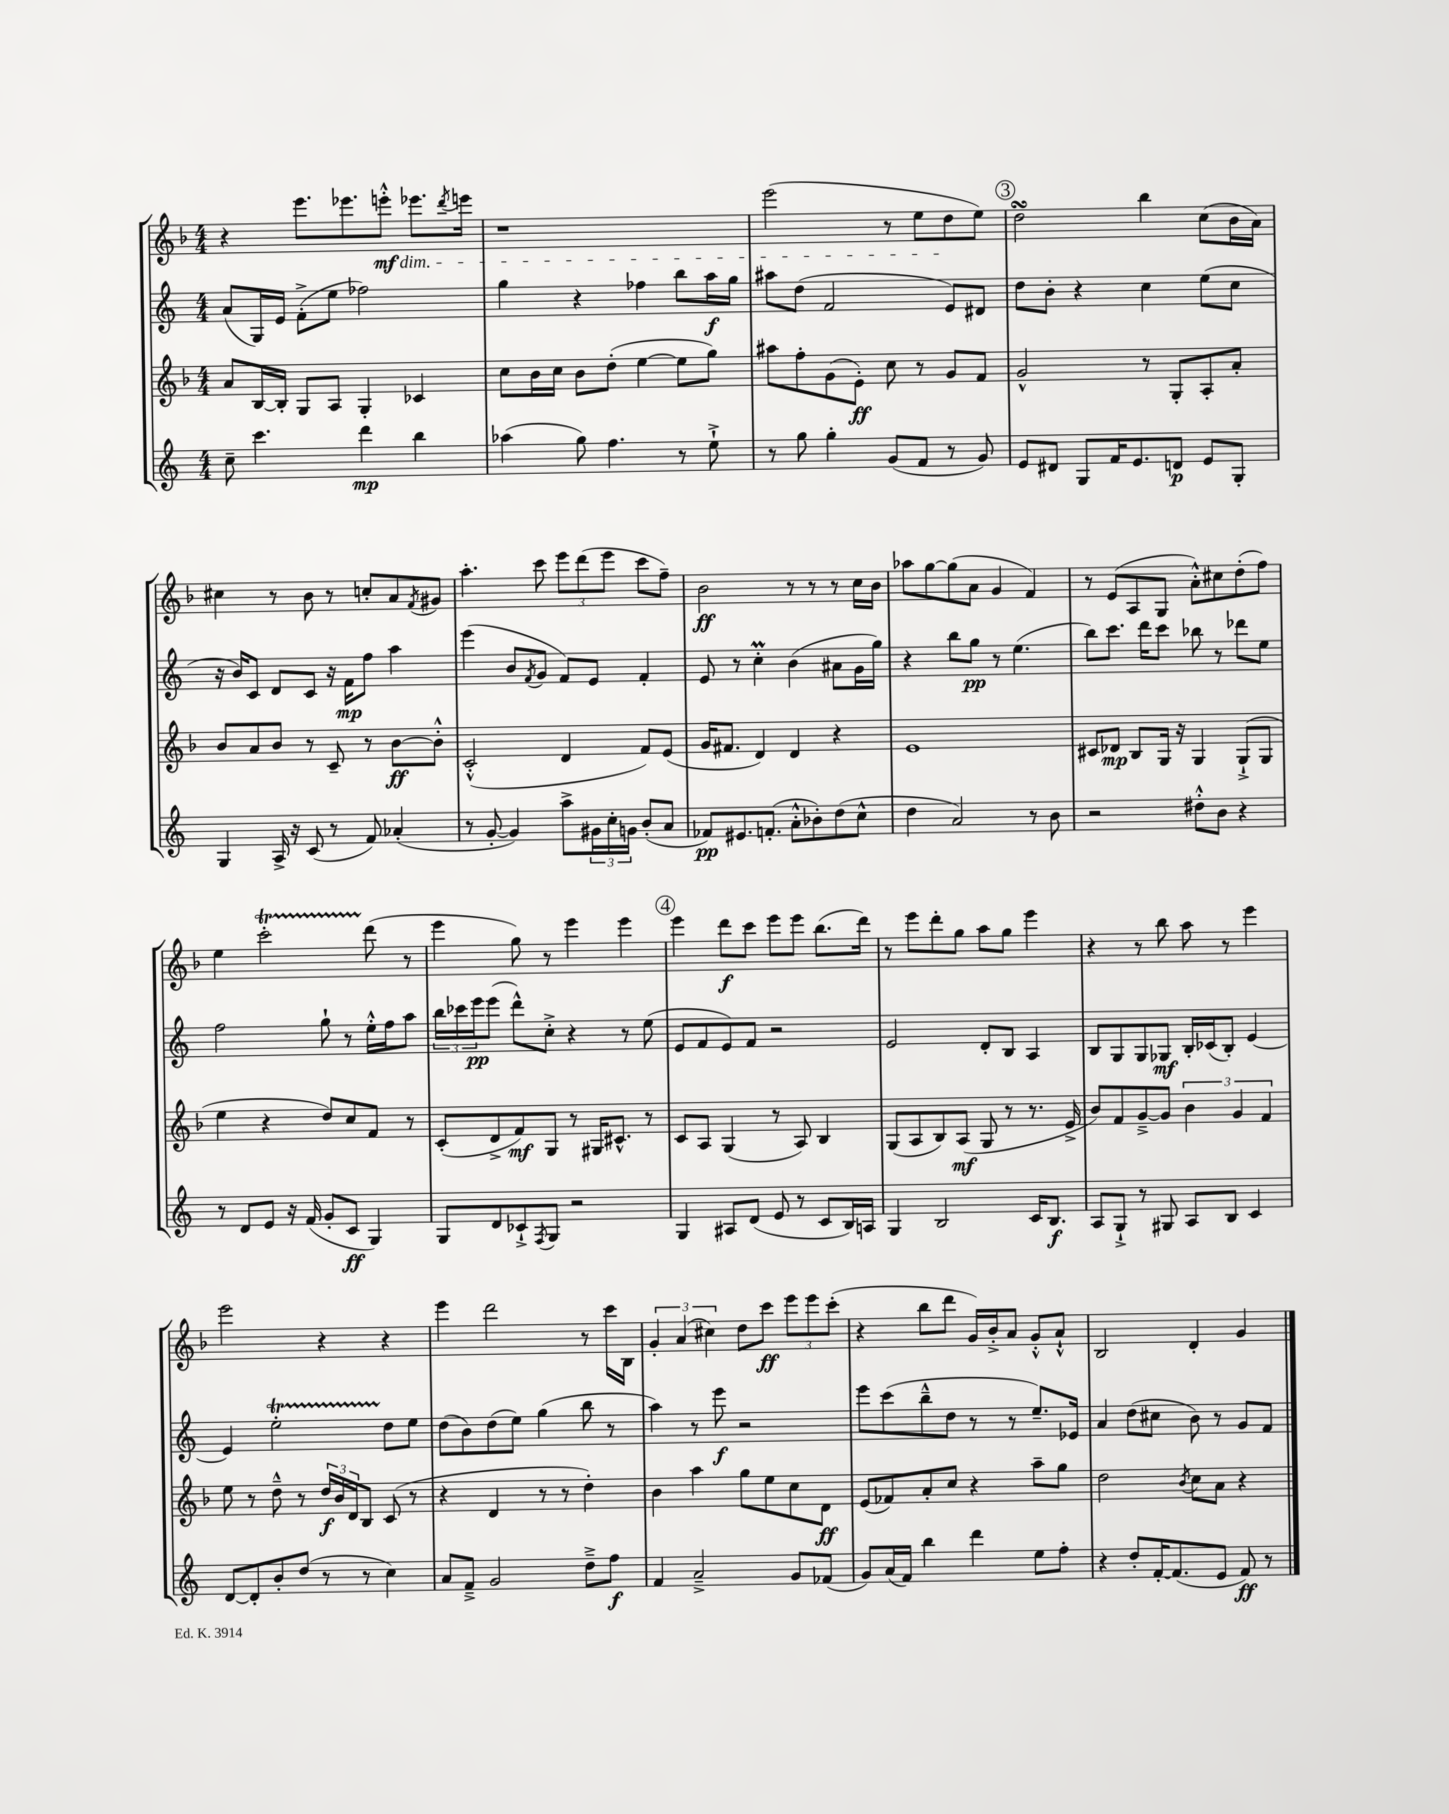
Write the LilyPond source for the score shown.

<<
\new StaffGroup <<
\new Staff = "s0" {
    \clef treble \key f \major \numericTimeSignature \time 4/4
    r4 e'''8. ees'''8. e'''8-.-^\mf\dim ees'''8. \acciaccatura { d'''8 } e'''16 |
    r1 |
    e'''2( r8 e''8 d''8\! e''8) |
    \mark \markup { \circle "3" } d''2\turn bes''4 c''8( bes'16 a'16) |
    cis''4 r8 bes'8 r8 c''8-. a'8 \acciaccatura { f'8 } gis'8 |
    a''4.-. c'''8 \tuplet 3/2 { e'''8 d'''8( e'''8 } c'''8 f''8--) |
    bes'2\ff r8 r8 r8 c''16 bes'16 |
    aes''8 g''8~ g''8( a'8 g'4 f'4) |
    r8 e'8( a8 g8 a'8-.-^) cis''8 d''8-.( f''8) |
    e''4 c'''2-.\startTrillSpan d'''8\stopTrillSpan( r8 |
    e'''4 g''8) r8 e'''4 e'''4 |
    \mark \markup { \circle "4" } e'''4 d'''8\f c'''8 e'''8 e'''8 bes''8.( d'''16) |
    r8 e'''8 d'''8-. g''8 a''8 g''8 e'''4 |
    r4 r8 bes''8 a''8 r8 e'''4 |
    e'''2 r4 r4 |
    e'''4 d'''2 r8 c'''16 bes16 |
    \tuplet 3/2 { g'4-. a'4( cis''4) } d''8 c'''8\ff \tuplet 3/2 { e'''8 e'''8 c'''8-.( } |
    r4 bes''8 d'''8 g'16) bes'16-.-> a'8 g'8-.-^ a'8-!-^ |
    bes2 d'4-. g'4 \bar "|." |
}
\new Staff = "s1" {
    \clef treble \key c \major \numericTimeSignature \time 4/4
    a'8( g16) e'16 f'8-.->( e''8 fes''2) |
    g''4 r4 fes''4 b''8 a''16\f g''16 |
    ais''8 d''8( f'2 e'8) dis'8 |
    \mark \markup { \circle "3" } d''8 b'8-. r4 c''4 e''8( c''8 |
    r16 b'16) c'8 d'8 c'8 r16 f'16\mp f''8 a''4 |
    e'''4( b'8 \acciaccatura { f'8 } g'8 f'8) e'8 f'4-. |
    e'8 r8 c''4-.\prall b'4( ais'8 g'16 g''16) |
    r4 b''8 g''8\pp r8 e''4.( |
    b''8) c'''8. d'''16 c'''8 bes''8 r8 des'''8 e''8 |
    f''2 g''8-! r8 e''16-.-^ f''16 a''8 |
    \tuplet 3/2 { b''16 ces'''16 e'''16\pp } e'''8( d'''8-^) c''8-.-> r4 r8 e''8( |
    \mark \markup { \circle "4" } e'8 f'8 e'8) f'8 r2 |
    e'2 d'8-. b8 a4 |
    b8 g8 g8 ges8\mf b16-. ces'16( b8-.) e'4~ |
    e'4 e''2-.\startTrillSpan d''8\stopTrillSpan e''8 |
    d''8( b'8) d''8( e''8) g''4( b''8 r8 |
    a''4) r8 e'''8\f r2 |
    e'''8 c'''8( b''8---^ d''8 r8 r8 e''8.--) ees'16 |
    a'4 d''8( cis''8 b'8) r8 g'8 f'8 \bar "|." |
}
\new Staff = "s2" {
    \clef treble \key f \major \numericTimeSignature \time 4/4
    a'8 bes16~ bes16-. g8 a8 g4-. ces'4 |
    c''8 bes'16 c''16 bes'8 d''8-.( e''4~ e''8 g''8) |
    ais''8 f''8-. g'8( e'8-.\ff) c''8 r8 g'8 f'8 |
    \mark \markup { \circle "3" } g'2-^ r8 g8-. a8-. a'8-. |
    bes'8 a'8 bes'8 r8 c'8-- r8 bes'8~\ff bes'8-.-^ |
    c'2-.-^( d'4 f'8) e'8( |
    g'16 fis'8. d'4) d'4 r4 |
    e'1 |
    cis'8 des'8\mp bes8 g16 r16 g4 g8-!->( g8 |
    e''4 r4 d''8) c''8 f'8 r8 |
    c'8-.( d'8-> f'8\mf) g8 r8 gis16 cis'8.-^ r8 |
    \mark \markup { \circle "4" } c'8 a8 g4( r8 a8) bes4 |
    g8( a8 bes8) a8\mf( g8 r8 r8. e'16-> |
    bes'8) f'8 g'8~---> g'8 \tuplet 3/2 { bes'4 g'4 f'4 } |
    e''8 r8 d''8---^ r8 \tuplet 3/2 { d''16\f bes'16 d'16 } bes8 c'8( r8 |
    r4 d'4 r8 r8 d''4-.) |
    bes'4 a''4 g''8 e''8 c''8 d'8\ff |
    e'8( fes'8) a'8-. c''8 r4 a''8-- g''8 |
    d''2 \acciaccatura { bes'8 } c''8 a'8 r4 \bar "|." |
}
\new Staff = "s3" {
    \clef treble \key c \major \numericTimeSignature \time 4/4
    c''8-- c'''4. d'''4\mp b''4 |
    aes''4( g''8) f''4. r8 e''8-!-> |
    r8 g''8 g''4-. g'8( f'8 r8 g'8) |
    \mark \markup { \circle "3" } e'8 dis'8 g8 f'16 e'8. d'8\p e'8 g8-. |
    g4 a16-> r16 c'8( r8 f'8) aes'4-.( |
    r8 g'8~-. g'4) a''8-> \tuplet 3/2 { gis'16 c''16-. g'16 } b'8-.( a'8 |
    fes'8\pp) eis'8. f'8.-.( a'8-.-^ bes'8-.) d''8( c''8-^ |
    d''4 a'2) r8 b'8 |
    r2 dis''8-.-^ b'8 r4 |
    r8 d'8 e'8 r16 f'16( g'8-. c'8\ff g4) |
    g8 d'8 ces'8-!-> \acciaccatura { f8 } g8 r2 |
    \mark \markup { \circle "4" } g4 ais8 d'8( e'8 r8 c'8 b16) a16 |
    g4 b2 c'16 b8.\f |
    a8 g8-!-> r8 gis8 a8 b8 c'4 |
    d'8~ d'8-. b'8-. d''8( r8 r8 c''4) |
    a'8 f'8---> g'2 d''8---> f''8\f |
    f'4 a'2---> g'8 fes'8( |
    g'8) a'16( f'16) b''4 d'''4 e''8 f''8-. |
    r4 d''8-. f'16~-. f'8.( e'8 f'8\ff) r8 \bar "|." |
}
>>
>>
\layout { \context { \Score \remove "Bar_number_engraver" } }
